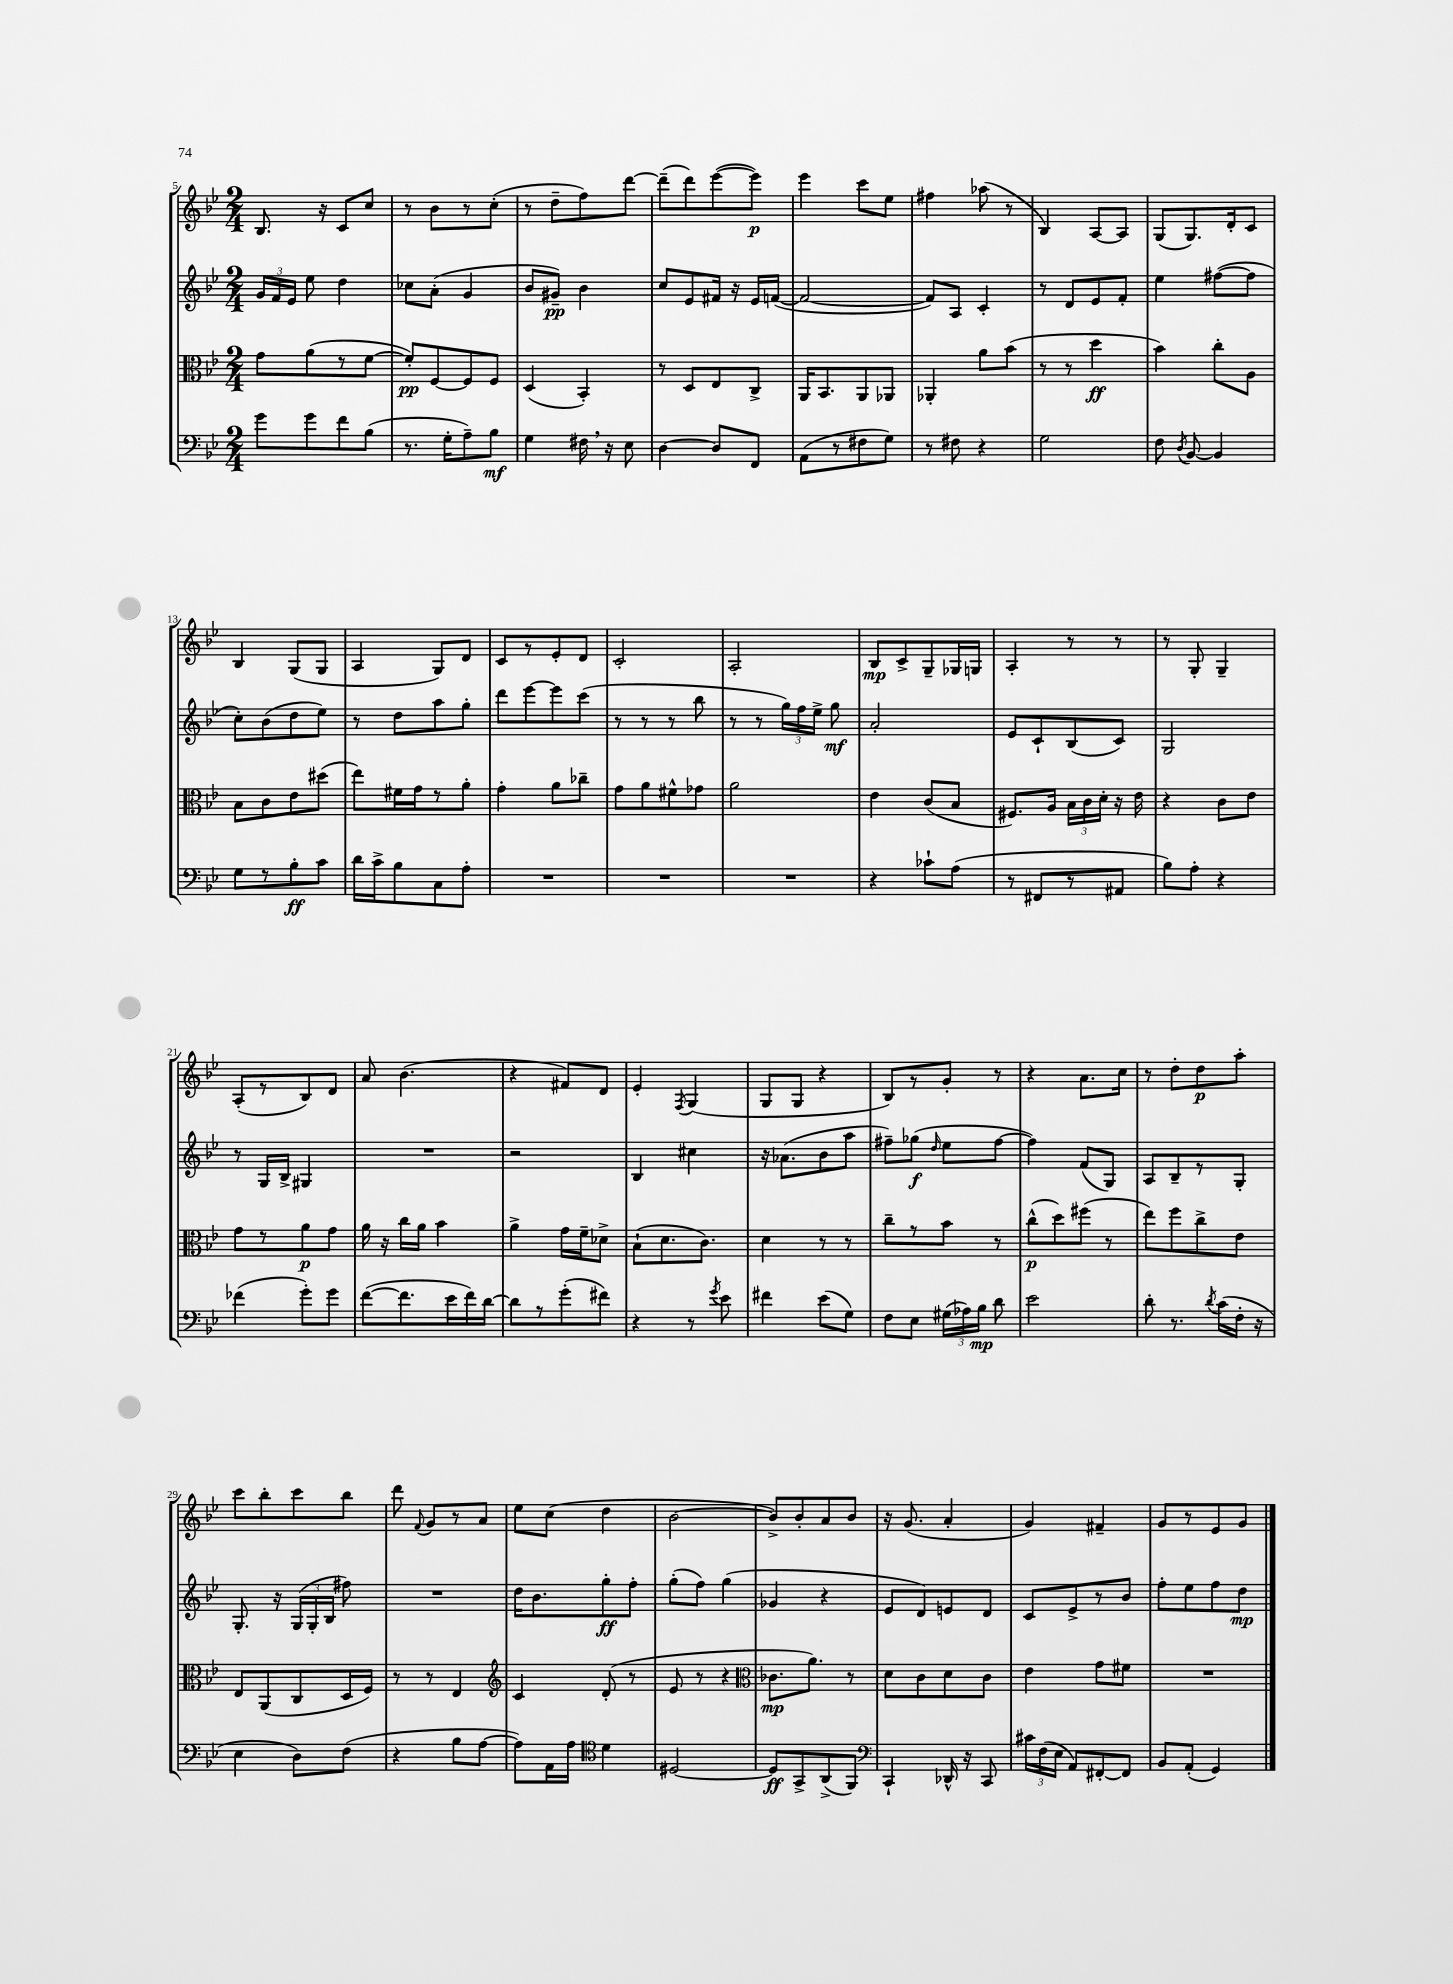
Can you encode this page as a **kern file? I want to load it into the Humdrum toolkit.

**kern	**kern	**kern	**kern
*staff4	*staff3	*staff2	*staff1
*clefF4	*clefC3	*clefG2	*clefG2
*k[b-e-]	*k[b-e-]	*k[b-e-]	*k[b-e-]
*M2/4	*M2/4	*M2/4	*M2/4
8g\L	8g\L	24g/LL	8.B-/
.	.	24f/	.
.	.	24e-/JJ	.
8g\	(8a\	8ee-\	.
.	.	.	16r
8f\	8r	4dd\	8c/L
(8B-\J	[8f\J	.	8cc/J
=	=	=	=
8.r	8f'/]L)	8cc-\L	8r
.	[8F/	(8a'\J	8b-\L
16G'\LK	.	.	.
8A~\)	8F/]	4g/	8r
8B-\J	8F/J	.	(8cc'\J
=	=	=	=
4G\	(4D/	8b-/L	8r
.	.	8g#~/J)	8dd~\L
16F#\	4BB-'/)	4b-\	8ff\)
16r	.	.	.
8E-\	.	.	[8ddd\J
=	=	=	=
[4D\	8r	8cc/L	(8ddd~\]L
.	8D/L	8e-/	8ddd\)
8D/]L	8E-/	16f#/Jk	([8eee-\
.	.	16r	.
8FF/J	8C^/J	16e-/LL	8eee-\]J)
.	.	([16f/JJ	.
=	=	=	=
(8AA\L	16AA/LK	2f/_	4eee-\
.	8.BB-/	.	.
8r	.	.	.
8F#\	8AA/	.	8ccc\L
8G\J)	8AA-/J	.	8ee-\J
=	=	=	=
8r	4AA-'/	8f/]L)	4ff#\
8F#\	.	8A/J	.
4r	8a\L	4c'/	(8aa-\
.	(8b-\J	.	8r
=	=	=	=
2G\	8r	8r	4B-/)
.	8r	8d/L	.
.	4dd\	8e-/	[8A/L
.	.	8f'/J	8A/]J
=	=	=	=
8F\	4b-\)	4ee-\	(8G/L
8qD/	.	.	.
[8BB-/	.	.	8.G/)
4BB-/]	8cc'\L	([8ff#\L	.
.	.	.	16d'/k
.	8A\J	8ff#\]J	8c/J
=	=	=	=
8G\L	8B-\L	8cc'\L)	4B-/
8r	8c\	(8b-\	.
8B-'\	8e-\	8dd\	(8G/L
8c\J	(8dd#\J	8ee-\J)	8G/J
=	=	=	=
16d\LL	8ee-\L)	8r	4A/
16c^\J	.	.	.
8B-\	16f#\L	8dd\L	.
.	16g\J	.	.
8C\	8r	8aa\	8G/L)
8A'\J	8a'\J	8gg'\J	8d/J
=	=	=	=
2r	4g'\	8ddd\L	8c/L
.	.	[8eee-\	8r
.	8a\L	8eee-\]	8e-'/
.	8cc-~\J	(8ccc\J	8d/J
=	=	=	=
2r	8g\L	8r	2c'/
.	8a\	8r	.
.	8f#^^\	8r	.
.	8g-\J	8bb-\	.
=	=	=	=
2r	2a\	8r	2A'/
.	.	8r	.
.	.	24gg\LL)	.
.	.	24ff\	.
.	.	24ee-^\JJ	.
.	.	8gg\	.
=	=	=	=
4r	4e-\	2a'/	8B-/L
.	.	.	8c^/
8c-`\L	(8c/L	.	8G~/
(8A\J	8B-/J	.	16G-/L
.	.	.	16G/JJ
=	=	=	=
8r	8.F#/L)	8e-/L	4A'/
8FF#/L	.	8c`/	.
.	16A/Jk	.	.
8r	24B-\LL	(8B-/	8r
.	24c\	.	.
.	24d'\JJ	.	.
8AA#/J	16r	8c/J)	8r
.	16e-\	.	.
=	=	=	=
8B-\L)	4r	2G/	8r
8A'\J	.	.	8G'/
4r	8c\L	.	4G~/
.	8e-\J	.	.
=	=	=	=
(4f-\	8g\L	8r	(8A'/L
.	8r	16G/LL	8r
.	.	16B-^/JJ	.
8g'\L)	8a\	4G#/	8B-/)
8g\J	8g\J	.	8d/J
=	=	=	=
([8f\L	16a\	2r	8a/
.	16r	.	.
8.f\]	16cc\LL	.	(4.b-\
.	16a\JJ	.	.
.	4b-\	.	.
16e-\L	.	.	.
16f\)	.	.	.
[16d\JJ	.	.	.
=	=	=	=
8d\]L	4a^\	2r	4r
8r	.	.	.
(8g'\	16g\LL	.	8f#/L)
.	16f~\J	.	.
8f#\J)	8d-^\J	.	8d/J
=	=	=	=
4r	(8B-`\L	4B-/	4e-'/
.	8.d\	.	.
.	.	.	8qF/
8r	.	4cc#\	(4G/
.	8.c\J)	.	.
8qg/	.	.	.
8e-\	.	.	.
=	=	=	=
4f#\	4d\	16r	8G/L
.	.	(8.a-\L	.
.	.	.	8G/J
(8e-\L	8r	8b-\	4r
8G\J)	8r	8aa\J	.
=	=	=	=
8F\L	8cc~\L	8ff#~\L)	8B-/L)
8E-\J	8r	(8gg-\J	8r
.	.	16qqdd/	.
(24G#\LL	8b-\J	8ee-\L	8g'/J
24A-\)	.	.	.
24B-\JJ	.	.	.
8d\	8r	[8ff#\J	8r
=	=	=	=
2e-\	(8cc^^\L	4ff#\])	4r
.	8dd\)	.	.
.	(8ff#\J	(8f/L	8.a\L
.	8r	8G/J)	.
.	.	.	16cc\Jk
=	=	=	=
8d'\	8ee-\L)	8A/L	8r
8.r	8ff\	8B-~/	8dd'\L
.	8cc^\	8r	8dd\
8qd/	.	.	.
(16c\LL	.	.	.
16F'\JJ	8e-\J	8G'/J	8aa'\J
16r	.	.	.
=	=	=	=
4E-\	8E-/L	8.G'/	8ccc\L
.	(8AA/	.	8bb-'\
.	.	16r	.
8D\L)	8C/	(24G/LL	8ccc\
.	.	24G'/	.
.	.	24B-/JJ	.
(8F\J	16D/L	8ff#\)	8bb-\J
.	16F/JJ)	.	.
=	=	=	=
4r	8r	2r	8ddd\
.	.	.	8qqf/
.	8r	.	8g/L
8B-\L	4E-/	.	8r
[8A\J	.	.	8a/J
=	=	=	=
*	*clefG2	*	*
8A\]L)	4c/	16dd\LK	8ee-\L
.	.	8.b-\	.
16AA\L	.	.	(8cc\J
16A\JJ	.	.	.
*clefC4	*	*	*
4d\	(8d'/	8gg'\	4dd\
.	8r	8ff'\J	.
=	=	=	=
[2D#/	8e-/	(8gg'\L	[2b-\
.	8r	8ff\J)	.
.	4r	(4gg\	.
=	=	=	=
*	*clefC3	*	*
8D#/]L	8.c-\L	4g-/	8b-^/]L)
8GG^/	.	.	8b-'/
.	8.a\J)	.	.
(8AA^/	.	4r	8a/
8FF/J)	8r	.	8b-/J
=	=	=	=
*clefF4	*	*	*
4CC`/	8d\L	8e-/L	16r
.	.	.	(8.g/
.	8c\	8d/)	.
16DD-^^/	8d\	8e/	4a'/
16r	.	.	.
8CC/	8c\J	8d/J	.
=	=	=	=
24c#\LL	4e-\	8c/L	4g/)
(24F\	.	.	.
24E-\JJ	.	.	.
8AA/L)	.	8e-^/	.
[8FF#'/	8g\L	8r	4f#~/
8FF#/]J	8f#\J	8b-/J	.
=	=	=	=
8BB-/L	2r	8ff'\L	8g/L
(8AA'/J	.	8ee-\	8r
4GG/)	.	8ff\	8e-/
.	.	8dd\J	8g/J
==	==	==	==
*-	*-	*-	*-
